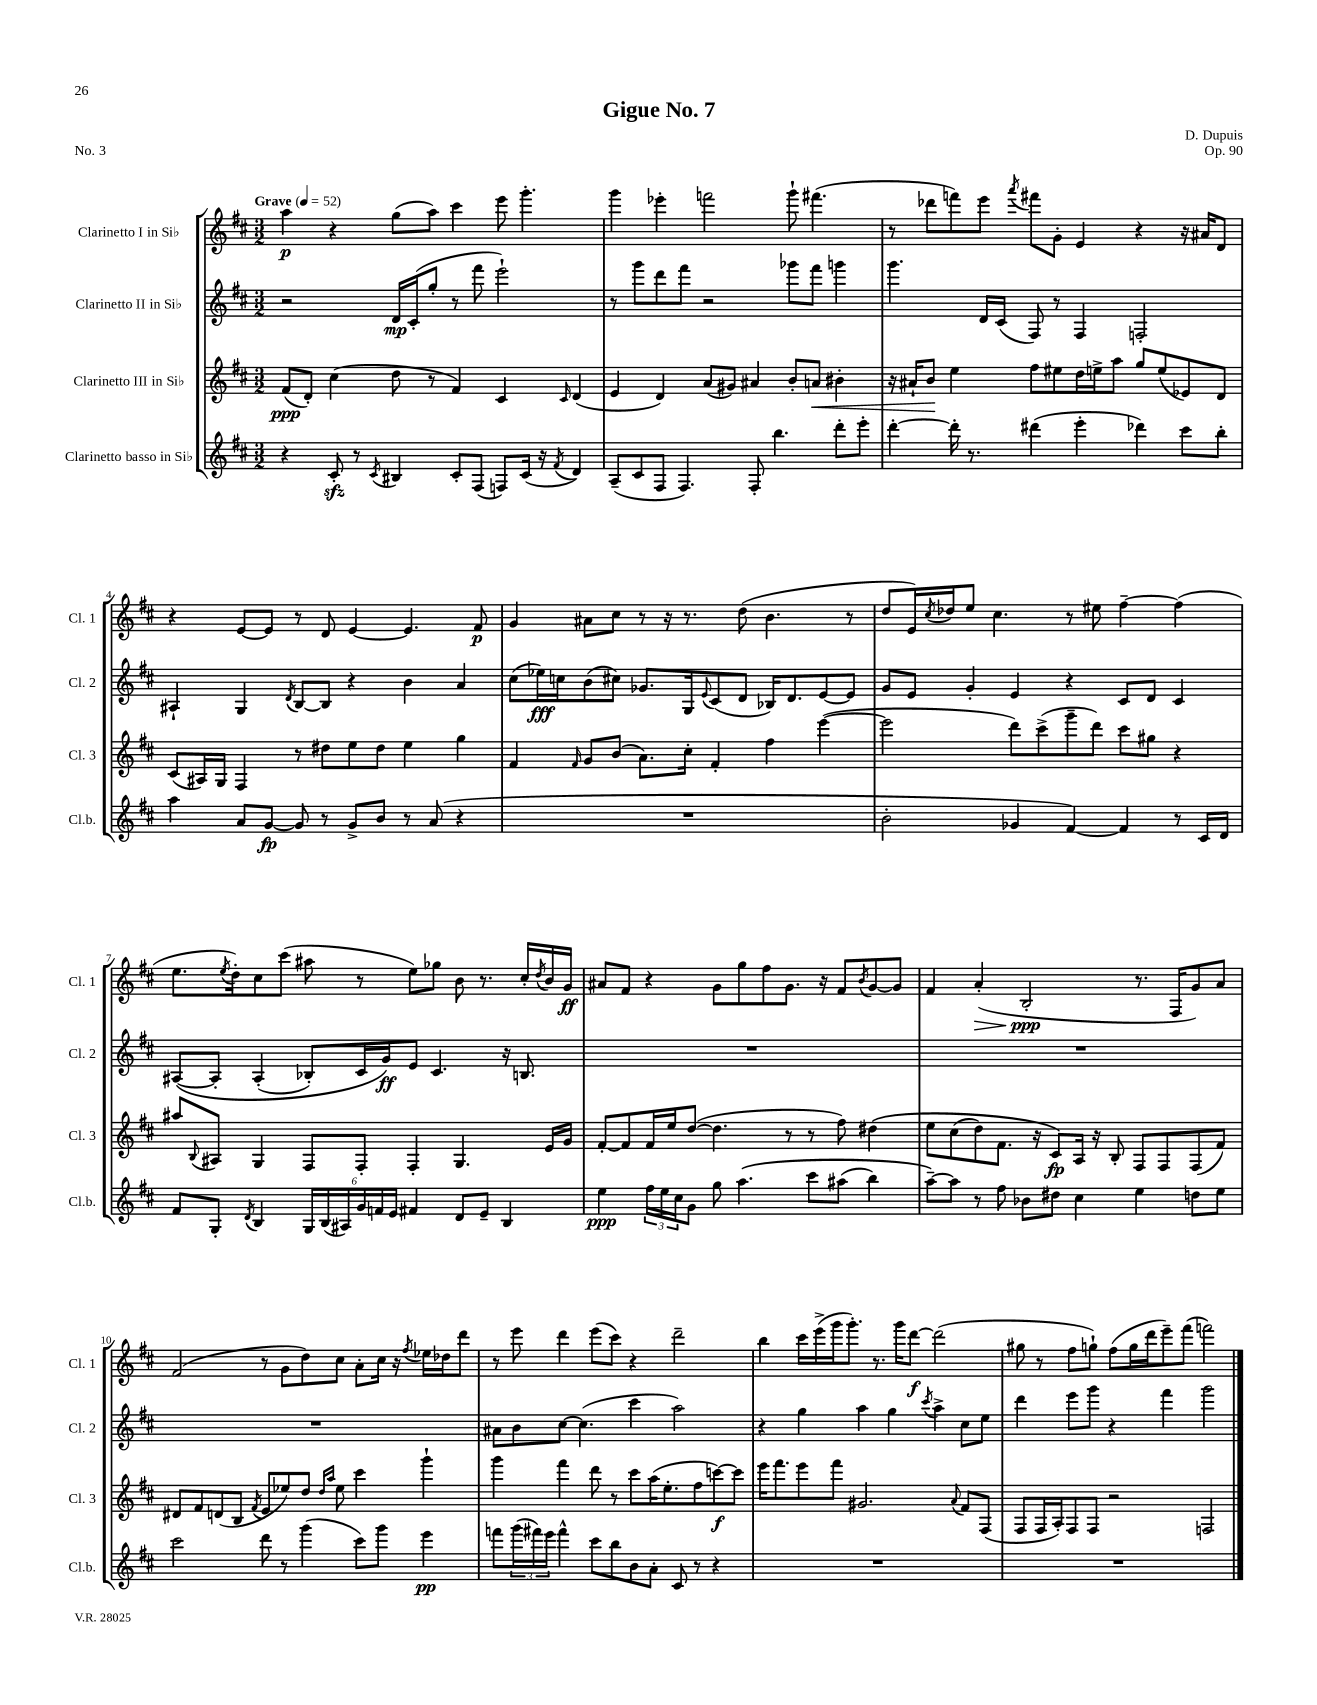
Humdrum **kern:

**kern	**dynam	**kern	**dynam	**kern	**dynam	**kern	**dynam
*part4	*part4	*part3	*part3	*part2	*part2	*part1	*part1
*staff4	*staff4	*staff3	*staff3	*staff2	*staff2	*staff1	*staff1
*I"Clarinetto basso in Si♭	*	*I"Clarinetto III in Si♭	*	*I"Clarinetto II in Si♭	*	*I"Clarinetto I in Si♭	*
*I'Cl.b.	*	*I'Cl. 3	*	*I'Cl. 2	*	*I'Cl. 1	*
*clefG2	*	*clefG2	*	*clefG2	*	*clefG2	*
*k[f#c#]	*	*k[f#c#]	*	*k[f#c#]	*	*k[f#c#]	*
*M3/2	*	*M3/2	*	*M3/2	*	*M3/2	*
*MM52	*	*MM52	*	*MM52	*	*MM52	*
=1	=1	=1	=1	=1	=1	=1	=1
!	!	!	!	!	!	!LO:TX:a:B:t=Grave	!
4r	.	(8f#/L	ppp	2r	.	4aa\	p
.	.	8d'/J)	.	.	.	.	.
8c#zz'/	.	(4cc#\	.	.	.	4r	.
8r	.	.	.	.	.	.	.
8qc#/	.	.	.	.	.	.	.
4B#X/	.	8dd\	.	16d/LL	mp	(8gg\L	.
.	.	.	.	(16c#'/J	.	.	.
.	.	8r	.	8gg'/J	.	8aa\J)	.
8c#'/L	.	4f#/)	.	8r	.	4ccc#\	.
(8F#/J	.	.	.	8fff#\	.	.	.
8Fn/L)	.	4c#/	.	2eee`\)	.	8eee\	.
(16c#/Jk	.	.	.	.	.	4.ggg'\	.
16r	.	.	.	.	.	.	.
8qf#/	.	16qqc#/	.	.	.	.	.
4d/)	.	(4d/	.	.	.	.	.
=2	=2	=2	=2	=2	=2	=2	=2
(8A~/L	.	4e/	.	8r	.	4ggg\	.
8c#/	.	.	.	8ggg\L	.	.	.
8F#/J	.	4d/)	.	8ddd\	.	4eee-X'\	.
4.F#/)	.	.	.	8fff#\J	.	.	.
.	.	(8a/L	.	2r	.	2fffn\	.
.	.	8g#X/J)	.	.	.	.	.
8F#'/	.	4a#X/	.	.	.	.	.
4.bb\	.	.	.	.	.	.	.
.	.	8b'/L	.	8ggg-X\L	.	8ggg`\	.
!	!	!	!LO:HP:b	!	!	!	!
.	.	8an/J	<	8fff#\J	.	(4.fff#X\	.
8ddd'\L	.	4b#X'\	.	4gggn\	.	.	.
8eee'\J	.	.	.	.	.	.	.
=3	=3	=3	=3	=3	=3	=3	=3
[4ddd'\	.	16r	.	4.ggg\	.	8r	.
.	.	16a#X`/KL	.	.	.	.	.
.	.	8b/J	.	.	.	8ddd-X\L	.
16ddd'\]	.	4ee\	[	.	.	8fffn\)	.
8.r	.	.	.	.	.	.	.
.	.	.	.	16d/LL	.	8eee\J	.
.	.	.	.	(16c#/JJ	.	.	.
.	.	.	.	.	.	8qaaa/	.
(4ddd#X\	.	8ff#\L	.	8F#/)	.	8fff#X\L	.
.	.	8ee#X\	.	8r	.	8g'\J	.
4eee'\	.	16dd\L	.	4F#/	.	4e/	.
.	.	16een^\J	.	.	.	.	.
.	.	8aa\J	.	.	.	.	.
4ddd-X\)	.	8gg/L	.	2Fn'/	.	4r	.
.	.	(8ee/	.	.	.	.	.
8ccc#\L	.	8e-X/)	.	.	.	16r	.
.	.	.	.	.	.	16a#X/KL	.
8bb'\J	.	8d/J	.	.	.	8d/J	.
!!LO:LB:g=z
=4	=4	=4	=4	=4	=4	=4	=4
4aa\	.	(8c#/L	.	4A#X`/	.	4r	.
.	.	16A#X/L)	.	.	.	.	.
.	.	16G/JJ	.	.	.	.	.
8a/L	.	4F#/	.	4G/	.	[8e/L	.
[8g/J	fp	.	.	.	.	8e/J]	.
.	.	.	.	8qd/	.	.	.
8g/]	.	8r	.	[8B/L	.	8r	.
8r	.	8dd#X\L	.	8B/J]	.	8d/	.
8g^/L	.	8ee\	.	4r	.	[4e/	.
8b/J	.	8dd#\J	.	.	.	.	.
8r	.	4ee\	.	4b\	.	4.e/]	.
(8a/	.	.	.	.	.	.	.
4r	.	4gg\	.	4a/	.	.	.
.	.	.	.	.	.	8f#/	p
=5	=5	=5	=5	=5	=5	=5	=5
1.r	.	4f#/	.	(8cc#\L	.	4g/	.
.	.	.	.	16ee-X\L)	fff	.	.
.	.	.	.	16ccn\J	.	.	.
.	.	16qqf#/	.	.	.	.	.
.	.	8g/L	.	(8b\	.	8a#X\L	.
.	.	(8b/J	.	8cc#X\J)	.	8cc#\J	.
.	.	8.a\L)	.	8.g-X/L	.	8r	.
.	.	.	.	.	.	16r	.
.	.	16cc#'\Jk	.	16G/k	.	8.r	.
.	.	.	.	8qqe/	.	.	.
.	.	4f#'/	.	(8c#/	.	.	.
.	.	.	.	8d/J	.	(8dd\	.
.	.	4ff#\	.	16B-X/KL)	.	4.b\	.
.	.	.	.	8.d/	.	.	.
.	.	([4eee\	.	[8e/	.	.	.
.	.	.	.	8e/J]	.	8r	.
=6	=6	=6	=6	=6	=6	=6	=6
2b'\	.	2eee\]	.	8g/L	.	8dd/L	.
.	.	.	.	8e/J	.	16e/L)	.
.	.	.	.	.	.	8qcc#/	.
.	.	.	.	.	.	16dd-X/J	.
.	.	.	.	4g'/	.	8ee/J	.
.	.	.	.	.	.	4.cc#\	.
4g-X/	.	8ddd\L)	.	4e/	.	.	.
.	.	(8ccc#^\	.	.	.	.	.
[4f#/)	.	8ggg~\	.	4r	.	8r	.
.	.	8ddd\J)	.	.	.	8ee#X\	.
4f#/]	.	8ccc#\L	.	8c#/L	.	[4ff#~\	.
.	.	8gg#X\J	.	8d/J	.	.	.
8r	.	4r	.	4c#/	.	(4ff#\]	.
16c#/LL	.	.	.	.	.	.	.
16d/JJ	.	.	.	.	.	.	.
!!LO:LB:g=z
=7	=7	=7	=7	=7	=7	=7	=7
8f#/L	.	8aa#X/L	.	([8A#X/L	.	8.ee\L	.
.	.	8qqB/	.	.	.	.	.
8G'/J	.	8A#X/J	.	8A#'/J]	.	.	.
.	.	.	.	.	.	8qee/	.
.	.	.	.	.	.	16dd'\k)	.
8qd/	.	.	.	.	.	.	.
4B/	.	4G/	.	(4A#'/	.	8cc#\	.
.	.	.	.	.	.	(8ccc#\J	.
24G/LL	.	8F#/L	.	8B-X'/L)	.	8aa#X\	.
(24B/	.	.	.	.	.	.	.
24A#X/)	.	.	.	.	.	.	.
24g/	.	8F#'/J	.	16c#/L	.	8r	.
24fn/	.	.	.	.	.	.	.
.	.	.	.	16g/J)	ff	.	.
24e/JJ	.	.	.	.	.	.	.
4f#X/	.	4F#'/	.	8e/J	.	8ee\L)	.
.	.	.	.	4.c#/	.	8gg-X\J	.
8d/L	.	4.G/	.	.	.	8b\	.
8e~/J	.	.	.	.	.	8.r	.
4B/	.	.	.	16r	.	.	.
.	.	.	.	8.Bn/	.	16cc#'/LL	.
.	.	.	.	.	.	8qdd/	.
.	.	16e/LL	.	.	.	16b/	.
.	.	16g/JJ	.	.	.	16g/JJ	ff
=8	=8	=8	=8	=8	=8	=8	=8
4ee\	ppp	[8f#'/L	.	1.r	.	8a#X/L	.
.	.	8f#/]	.	.	.	8f#/J	.
24ff#\LL	.	16f#/L	.	.	.	4r	.
24ee\	.	.	.	.	.	.	.
.	.	16ee/J	.	.	.	.	.
24cc#\J	.	.	.	.	.	.	.
8g\J	.	([8dd/J	.	.	.	.	.
8gg\	.	4.dd\]	.	.	.	8g\L	.
(4.aa\	.	.	.	.	.	8gg\	.
.	.	.	.	.	.	8ff#\	.
.	.	8r	.	.	.	8.g\J	.
8ccc#\L	.	8r	.	.	.	.	.
.	.	.	.	.	.	16r	.
(8aa#X\J	.	8ff#\)	.	.	.	8f#/L	.
.	.	.	.	.	.	8qb/	.
4bb\)	.	(4dd#X\	.	.	.	[8g/	.
.	.	.	.	.	.	8g/J]	.
=9	=9	=9	=9	=9	=9	=9	=9
[8aa~\L)	.	8ee\L	.	1.r	.	4f#/	.
8aa\J]	.	(8cc#\	.	.	.	.	.
!	!	!	!	!	!	!	!LO:HP:b
8r	.	8dd\)	.	.	.	(4a'/	>
8ff#\	.	8.f#\J	.	.	.	.	.
8b-X\L	.	.	.	.	.	2B'/	ppp
.	.	16r	.	.	.	.	.
8dd#X\J	.	8c#/L)	fp	.	.	.	.
4cc#\	.	16A/Jk	.	.	.	.	.
.	.	16r	.	.	.	.	.
.	.	8B'/	.	.	.	.	.
4ee\	.	8F#/L	.	.	.	8.r	]
.	.	8F#/	.	.	.	.	.
.	.	.	.	.	.	16F#/KL	.
8ddn\L	.	(8F#/	.	.	.	8g/)	.
8ee\J	.	8f#/J)	.	.	.	8a/J	.
!!LO:LB:g=z
=10	=10	=10	=10	=10	=10	=10	=10
2ccc#\	.	8d#X/L	.	1.r	.	(2f#/	.
.	.	8f#/	.	.	.	.	.
.	.	(8dn/	.	.	.	.	.
.	.	8B/J	.	.	.	.	.
.	.	8qf#/	.	.	.	.	.
8ddd\	.	8e/L	.	.	.	8r	.
8r	.	8ee-X/)	.	.	.	8g\L	.
(4ggg\	.	8dd/J	.	.	.	8dd\)	.
.	.	16qqdd/LL	.	.	.	.	.
.	.	16qqaa/JJ	.	.	.	.	.
.	.	8ee-\	.	.	.	8cc#\J	.
8ccc#\L)	.	4ccc#\	.	.	.	8a'\L	.
8ggg\J	.	.	.	.	.	16cc#\Jk	.
.	.	.	.	.	.	16r	.
.	.	.	.	.	.	8qff#/	.
4eee\	pp	4ggg`\	.	.	.	16ee-X\LL	.
.	.	.	.	.	.	16dd-X\J	.
.	.	.	.	.	.	8ddd\J	.
=11	=11	=11	=11	=11	=11	=11	=11
8fffn\L	.	4ggg\	.	8a#X\L	.	8r	.
(24ggg\L	.	.	.	8b\	.	8eee\	.
24fff#X\)	.	.	.	.	.	.	.
24eee\JJ	.	.	.	.	.	.	.
4fff#^^\	.	4fff#\	.	[8cc#\J	.	4ddd\	.
.	.	.	.	(4.cc#\]	.	.	.
8ccc#\L	.	8ddd\	.	.	.	(8eee\L	.
8bb\	.	8r	.	.	.	8ccc#\J)	.
8b\	.	8ccc#\L	.	4ccc#\	.	4r	.
8a'\J	.	(16aa\K	.	.	.	.	.
.	.	8.ee'\	.	.	.	.	.
8c#/	.	.	.	2aa\)	.	2ddd~\	.
8r	.	8ff#\	.	.	.	.	.
4r	.	[8cccn\)	f	.	.	.	.
.	.	8ccc\J]	.	.	.	.	.
=12	=12	=12	=12	=12	=12	=12	=12
1.r	.	16eee\KL	.	4r	.	4bb\	.
.	.	8.fff#\	.	.	.	.	.
.	.	8eee\	.	4gg\	.	16ccc#\LL	.
.	.	.	.	.	.	(16eee^\	.
.	.	8fff#\J	.	.	.	16ggg\J	.
.	.	.	.	.	.	8.ggg'\J)	.
.	.	2.g#X/	.	4aa\	.	.	.
.	.	.	.	.	.	8.r	.
.	.	.	.	4gg\	.	.	.
.	.	.	.	.	.	16ggg\KL	.
.	.	.	.	.	.	[8ddd\J	f
.	.	.	.	8qccc#/	.	.	.
.	.	.	.	4aa^\	.	(2ddd\]	.
.	.	8qqa/	.	.	.	.	.
.	.	8f#/L	.	8cc#\L	.	.	.
.	.	(8F#/J	.	8ee\J	.	.	.
=13	=13	=13	=13	=13	=13	=13	=13
1.r	.	8F#/L	.	4ddd\	.	8gg#X\	.
.	.	16F#/L	.	.	.	8r	.
.	.	16A'/J)	.	.	.	.	.
.	.	8F#/	.	8eee\L	.	8ff#\L	.
.	.	8F#/J	.	8ggg\J	.	8ggn`\J)	.
.	.	2r	.	4r	.	(8ff#\L	.
.	.	.	.	.	.	16gg\L	.
.	.	.	.	.	.	16ddd\J	.
.	.	.	.	4fff#\	.	8eee~\)	.
.	.	.	.	.	.	(8fff#\J	.
.	.	2Fn/	.	2ggg\	.	2fffn\)	.
==	==	==	==	==	==	==	==
*-	*-	*-	*-	*-	*-	*-	*-
